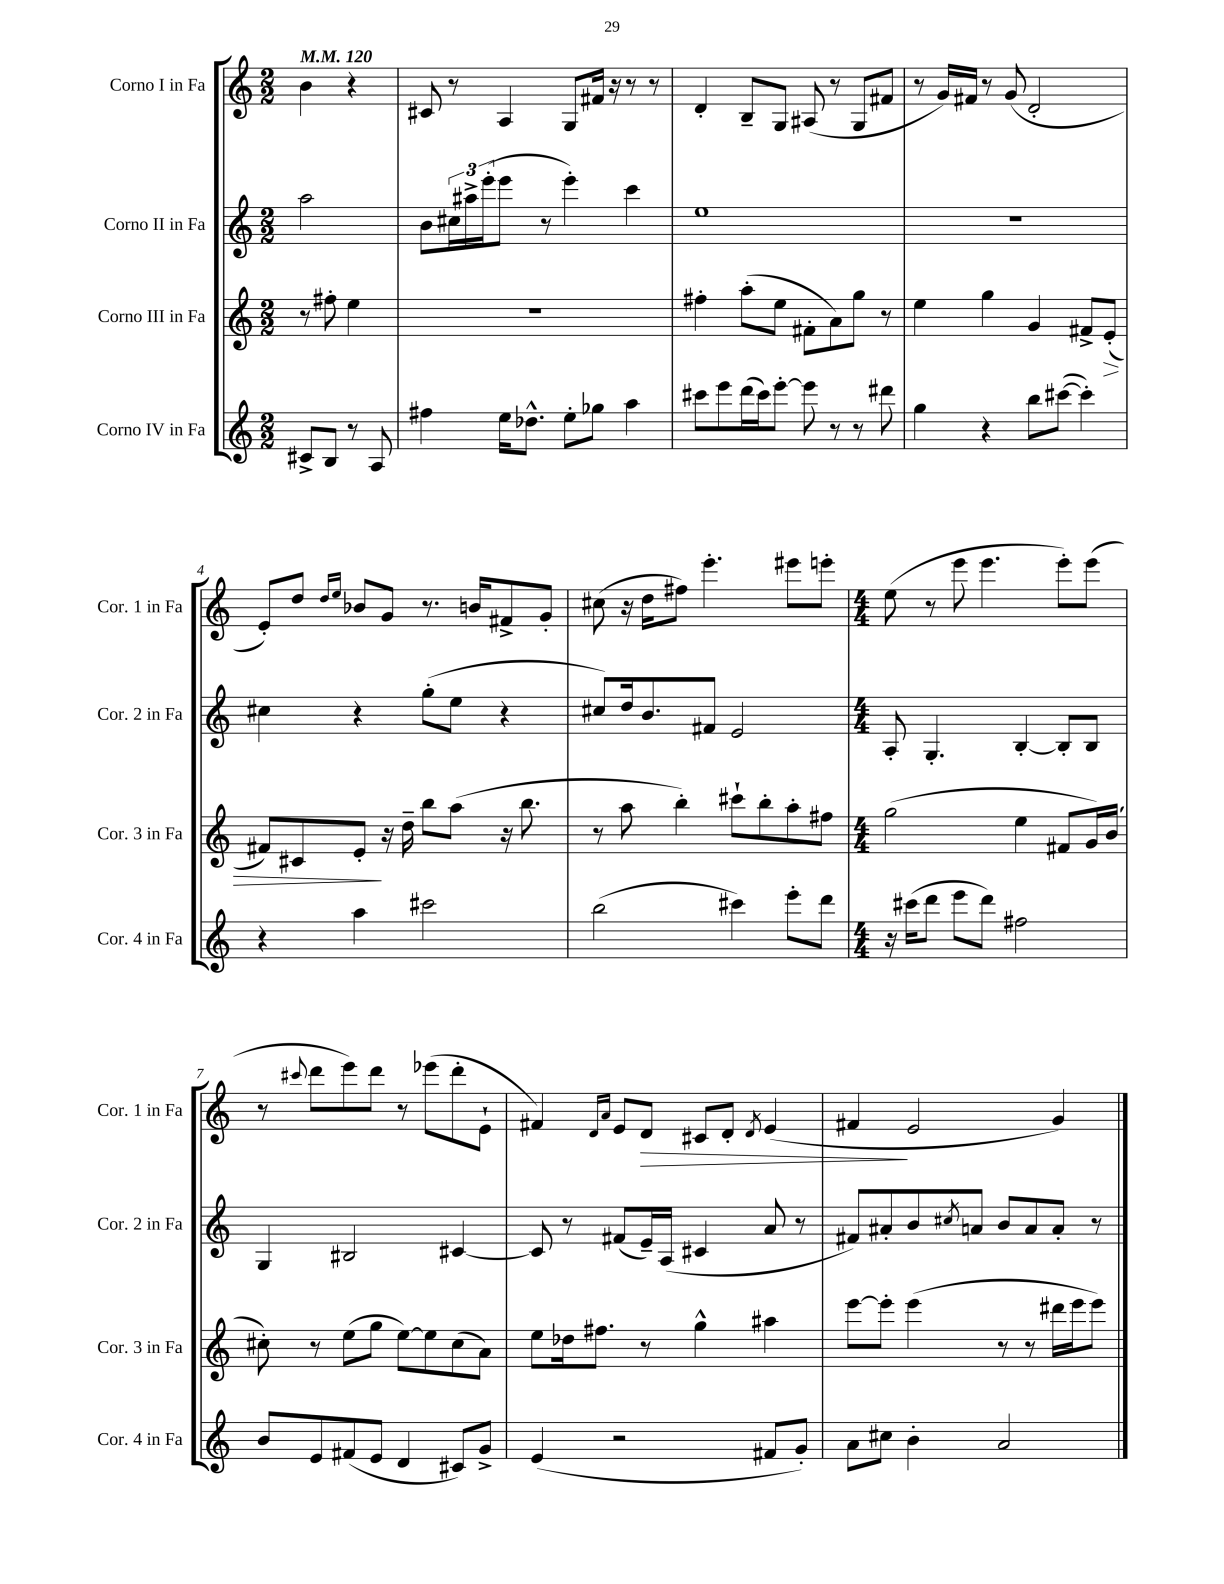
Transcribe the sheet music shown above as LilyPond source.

<<
\new StaffGroup <<
\new Staff = "s0" \with { instrumentName = "Corno I in Fa" shortInstrumentName = "Cor. 1 in Fa" } {
    \clef treble \key c \major \numericTimeSignature \time 2/2 \partial 2 \tempo 4 = 120
    b'4 r4 |
    cis'8 r8 a4 g8 fis'16 r16 r8 r8 |
    d'4-. b8-- g8 ais8( r8 g8 fis'8 |
    r8 g'16) fis'16 r8 g'8( d'2-. |
    e'8-.) d''8 \grace { d''16 e''16 } bes'8 g'8 r8. b'16 fis'8-> g'8-. |
    cis''8( r16 d''16 fis''8) e'''4.-. eis'''8 e'''8-. |
    \numericTimeSignature \time 4/4 e''8( r8 e'''8 e'''4. e'''8-.) e'''8( |
    r8 \appoggiatura { cis'''8 } d'''8 e'''8) d'''8 r8 ees'''8( d'''8-. e'8-! |
    fis'4) \grace { d'16 a'16 } e'8 d'8\> cis'8 d'8-. \acciaccatura { d'8 } e'4( |
    fis'4\! e'2 g'4) \bar "|." |
}
\new Staff = "s1" \with { instrumentName = "Corno II in Fa" shortInstrumentName = "Cor. 2 in Fa" } {
    \clef treble \key c \major \numericTimeSignature \time 2/2 \partial 2
    a''2 |
    b'8 \tuplet 3/2 { cis''16 ais''16-> e'''16-.( } e'''8 r8 e'''4-.) c'''4 |
    e''1 |
    R1 |
    cis''4 r4 g''8-.( e''8 r4 |
    cis''8) d''16 b'8. fis'8 e'2 |
    \numericTimeSignature \time 4/4 a8-. g4.-. b4~-. b8-. b8 |
    g4 bis2 cis'4~ |
    cis'8 r8 fis'8( e'16--) a16( cis'4 a'8 r8 |
    fis'8) ais'8-. b'8 \acciaccatura { cis''8 } a'8 b'8 a'8 a'8-. r8 \bar "|." |
}
\new Staff = "s2" \with { instrumentName = "Corno III in Fa" shortInstrumentName = "Cor. 3 in Fa" } {
    \clef treble \key c \major \numericTimeSignature \time 2/2 \partial 2
    r8 fis''8-. e''4 |
    r1 |
    fis''4-. a''8-.( e''8 fis'8-. a'8) g''8 r8 |
    e''4 g''4 g'4 fis'8-> e'8-.\>( |
    fis'8) cis'8 e'8-.\! r16 d''16-- b''8 a''8( r16 b''8. |
    r8 a''8 b''4-.) cis'''8-! b''8-. a''8-. fis''8 |
    \numericTimeSignature \time 4/4 g''2( e''4 fis'8 g'16) b'16( |
    cis''8-.) r8 e''8( g''8 e''8~) e''8 cis''8( a'8) |
    e''8 des''16 fis''8. r8 g''4-^ ais''4 |
    e'''8~ e'''8-. e'''4( r8 r8 dis'''16 e'''16 e'''8) \bar "|." |
}
\new Staff = "s3" \with { instrumentName = "Corno IV in Fa" shortInstrumentName = "Cor. 4 in Fa" } {
    \clef treble \key c \major \numericTimeSignature \time 2/2 \partial 2
    cis'8-> b8 r8 a8 |
    fis''4 e''16 des''8.-^ e''8-. ges''8 a''4 |
    cis'''8 e'''8 d'''16( cis'''16) e'''8~-. e'''8 r8 r8 dis'''8 |
    g''4 r4 b''8 cis'''8~( cis'''4-.) |
    r4 a''4 cis'''2 |
    b''2( cis'''4) e'''8-. d'''8 |
    \numericTimeSignature \time 4/4 r16 cis'''16( d'''8 e'''8 d'''8) fis''2 |
    b'8 e'8 fis'8( e'8 d'4 cis'8) g'8-> |
    e'4( r2 fis'8 g'8-.) |
    a'8 cis''8 b'4-. a'2 \bar "|." |
}
>>
>>
